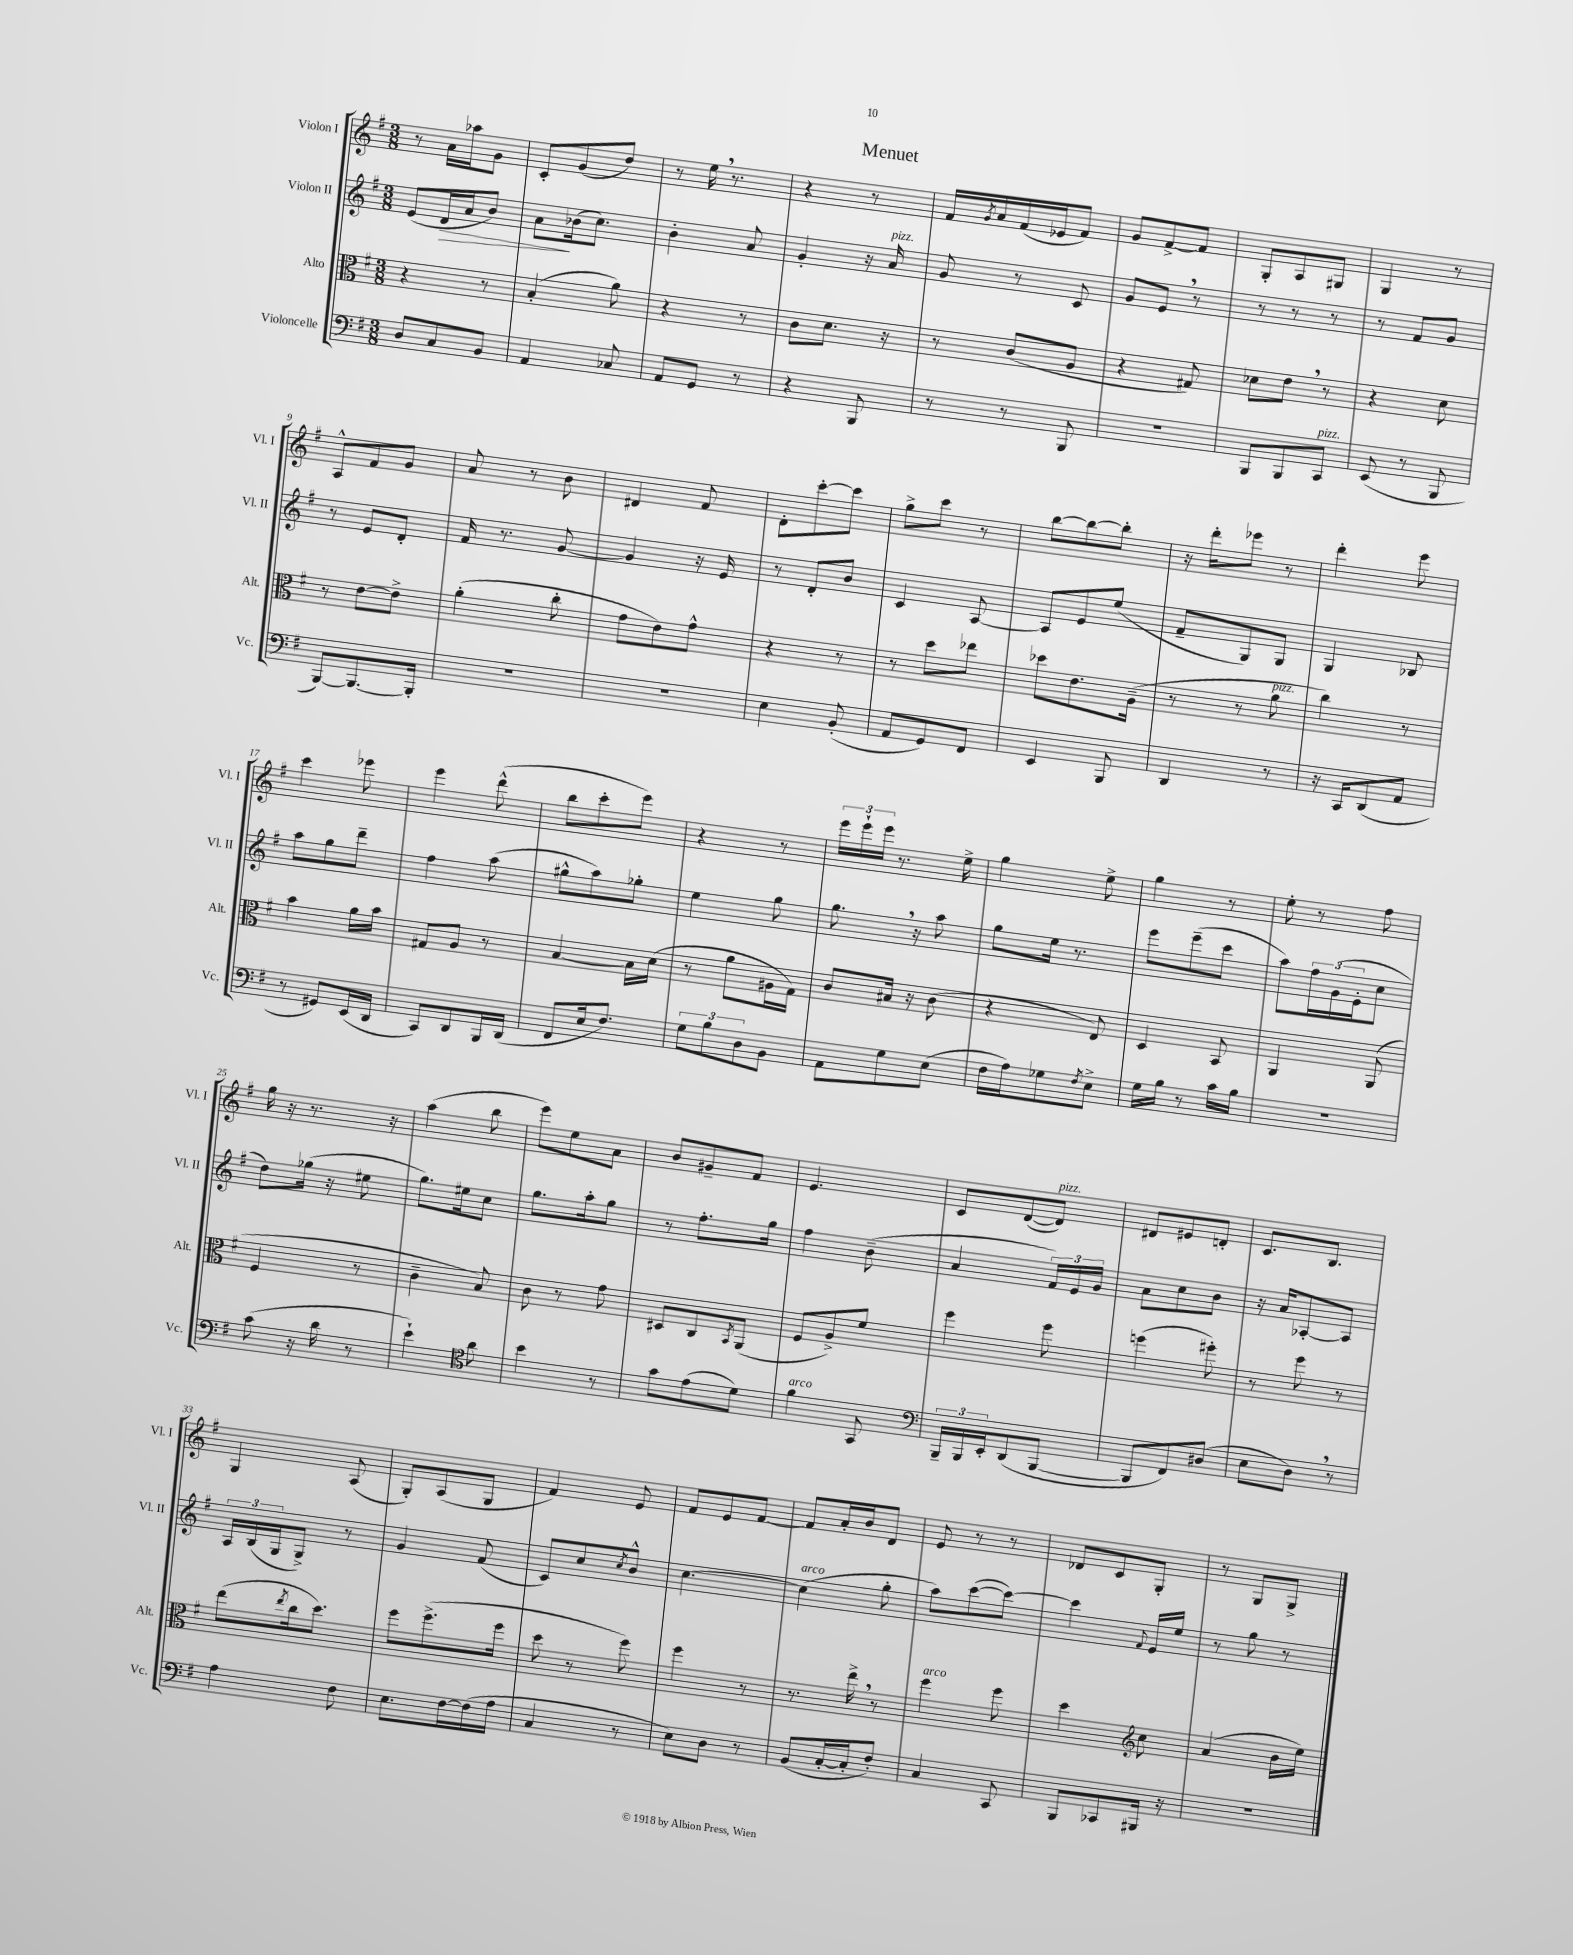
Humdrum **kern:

**kern	**kern	**kern	**kern
*staff4	*staff3	*staff2	*staff1
*clefF4	*clefC3	*clefG2	*clefG2
*k[f#]	*k[f#]	*k[f#]	*k[f#]
*M3/8	*M3/8	*M3/8	*M3/8
8D/L	4r	(8e/L	8r
8C/	.	16d/L	16a\LL
.	.	16a/J	16aa-\J
8BB/J	8r	8b/J)	8g\J
=	=	=	=
4AA/	(4B'/	8a\L	8c'/L
.	.	(16b-\k	(8g/
.	.	8.cc\J)	.
8C-/	8a\)	.	8dd/J)
=	=	=	=
8AA/L	4r	4b'\	8r
8GG/J	.	.	16ee\
.	.	.	8.r
8r	8r	8a/	.
=	=	=	=
4r	8c\L	4g'/	4r
.	8.d\J	.	.
8BBB/	.	16r	8r
.	16r	16a/	.
=	=	=	=
8r	8r	8g/	16f#/LL
.	.	.	8qg/
.	.	.	16a/
8r	(8c/L	8r	(16f#/
.	.	.	16e-/J
8BBB/	8A/J	8c/	8f#/J)
=	=	=	=
4.r	4r	8g/L	8g/L
.	.	8e/J	[8f#^/
.	8G#/)	8r	8f#/]J
=	=	=	=
8BBB/L	8d-\L	8r	8G'/L
8BBB/	8e\J	8r	8A/
8CC/J	8r	8r	8G#/J
=	=	=	=
(8EE/	4r	8r	4G/
8r	.	8f#/L	.
8BBB/	8d\	8g/J	8r
=	=	=	=
[8BBB/L)	8r	8r	8A^^/L
8.BBB/_	[8e\L	8e/L	8f#/
.	8e^\]J	8d'/J	8g/J
16BBB'/]Jk	.	.	.
=	=	=	=
4.r	(4a'\	16f#/	8a/
.	.	8.r	.
.	.	.	8r
.	8cc'\	[8g/	8b\
=	=	=	=
4.r	8g\L	4g/]	4d#/
.	8e\)	.	.
.	8g^^\J	16r	8f#/
.	.	16e/	.
=	=	=	=
4E\	4r	8r	8d'\L
.	.	8d'/L	[8ccc'\
(8BB'/	8r	8b/J	8ccc\]J
=	=	=	=
8AA/L	8r	4c/	8gg^\L
8GG/)	8dd\L	.	8ccc\J
8FF#/J	8ee-\J	[8A/	8r
=	=	=	=
4EE/	8dd-\L	8A/]L	[8bb\L
.	8.e\	8e/	8bb\_
8BBB/	.	(8ee/J	8bb'\]J
.	(16A~\Jk	.	.
=	=	=	=
4DD/	8r	8f#~/L	16r
.	.	.	16ddd'\LK
.	8r	8G/)	8eee-\J
8r	8a\	8G/J	8r
=	=	=	=
16r	4cc\)	4G/	4ddd'\
16CC/LK	.	.	.
(8DD/	.	.	.
8AA/J	8r	8B-/	8eee\
=	=	=	=
8r	4b\	8aa\L	4ccc\
8GG#/L)	.	8gg\	.
(16EE/L	16a\LL	8ddd~\J	8eee-\
16DD/JJ	16b\JJ	.	.
=	=	=	=
8CC/L)	8G#/L	4ff#\	4eee\
8DD/	8A/J	.	.
16BBB/L	8r	(8aa\	(8ddd^^\
(16DD/JJ	.	.	.
=	=	=	=
8FF#/L	[4B/	8gg#^^\L	8bb\L
16E/k	.	8aa\)	8ccc'\
8.F#/J)	.	.	.
.	16B\]LL	8gg-'\J	8eee\J)
.	(16d\JJ	.	.
=	=	=	=
12G\L	8r	4ee\	4r
12B\	.	.	.
.	8a\L	.	.
12D\	.	.	.
8BB\J	16A#\L	8gg\	8r
.	16G\JJ)	.	.
=	=	=	=
8AA\L	8c/L	8.gg\	24eee\LL
.	.	.	24eee`\
.	.	.	24eee\JJ
8G\	16B#/Jk	.	8.r
.	16r	16r	.
(8E\J	(8c\	8aa\	.
.	.	.	16ee^\
=	=	=	=
16F#\LL	4r	8gg\L	4gg\
16A\J)	.	.	.
8G-\	.	16ee\Jk	.
.	.	8.r	.
8qF#/	.	.	.
8E^\J	8E/)	.	8ee^\
=	=	=	=
16G\LL	4D/	8eee\L	4gg\
16B\JJ	.	.	.
8r	.	(8eee~\	.
16c\LL	8BB/	8ccc\J	8r
16B\JJ	.	.	.
=	=	=	=
4.r	4AA/	8aa\L)	8ee'\
.	.	24ff#\L	8r
.	.	(24g\	.
.	.	24e'\J	.
.	(8AA/	8cc\J	8ff#\
=	=	=	=
(8c\	4F#/	8dd\L)	16gg\
.	.	.	16r
16r	.	(16gg-\Jk	8.r
16d\	.	16r	.
8r	8r	8ee#\	.
.	.	.	16r
=	=	=	=
4e`\)	4c~\	8.gg\L)	(4aa\
.	.	16ee#\k	.
*clefC4	*	*	*
8a\	8B/)	8cc\J	8bb\
=	=	=	=
4b\	8c\	8.gg\L	8eee\L)
.	8r	.	8ee\
.	.	16aa'\k	.
8r	8g\	8gg\J	8a\J
=	=	=	=
8g\L	8D#/L	8r	8b/L
(8e\	8C/	8.ff#'\L	8g#~/
.	8qBB/	.	.
8d\J)	(8AA/J	.	8f#/J
.	.	16gg\Jk	.
=	=	=	=
4f#\	8F#/L	4ff#\	4.e/
.	8A^/)	.	.
8GG/	8f#/J	(8b~\	.
=	=	=	=
*clefF4	*	*	*
24BBB~/LL	4ff#\	4a/	8c/L
24BBB/	.	.	.
24EE'/J	.	.	.
(8DD/	.	.	([8d/
[8BBB/J	8ff#\	24f#/LL)	8d/]J)
.	.	24e/	.
.	.	24g/JJ	.
=	=	=	=
8BBB/]L	(4ff\	8a\L	8d#/L
8FF#/)	.	8cc\	8e#/
(8D#/J	8ff#'\)	8b\J	8d'/J
=	=	=	=
8E\L	8r	16r	8.c/L
.	.	16a/LK	.
8D\J)	8ff#\	[8A-'/	.
.	.	.	8.B/J
8r	8r	8A-/]J	.
=	=	=	=
4A\	(8ee\L	24A/LL	4G/
.	.	(24B/	.
.	.	24G/J	.
.	8qee/	.	.
.	16cc\k	8G^/J)	.
.	8.dd\J)	.	.
8F#\	.	8r	(8A/
=	=	=	=
8.E\L	8ff#\L	4g/	8G'/L)
.	(8.ff#^\	.	(8A/
[16F#\L	.	.	.
(16F#\]	.	(8f#/	8G/J
16A\JJ	16ff#\Jk	.	.
=	=	=	=
4C/	8dd\	8c/L)	4f#/)
.	8r	8cc/	.
.	.	8qcc/	.
8r	8ff#\)	8b^^/J	8e/
=	=	=	=
8E\L)	4ff#\	[4.cc\	8f#/L
8D\J	.	.	8e/
8r	8r	.	[8f#/J
=	=	=	=
(8BB/L	8.r	(4cc\]	8f#/]L
[16C'/L	.	.	16a'/L
16C'/]J	16ee^\	.	16b/J
8F#'/J)	8r	8gg'\	8d/J
=	=	=	=
4C/	4ff#\	8aa\L)	8e/
.	.	([8ccc\	8r
8CC/	8ff#\	8ccc\_J)	8r
=	=	=	=
8BBB/L	4dd\	4ccc\]	8d-/L
8CC-/	.	.	8c/
*	*clefG2	*	*
.	.	8qqf#/	.
16BBB#/Jk	8cc\	16e/LL	8G'/J
16r	.	16ee/JJ	.
=	=	=	=
4.r	(4a/	8r	8r
.	.	8gg\	8G/L
.	16b\LL	8r	8G^/J
.	16ee\JJ)	.	.
==	==	==	==
*-	*-	*-	*-
